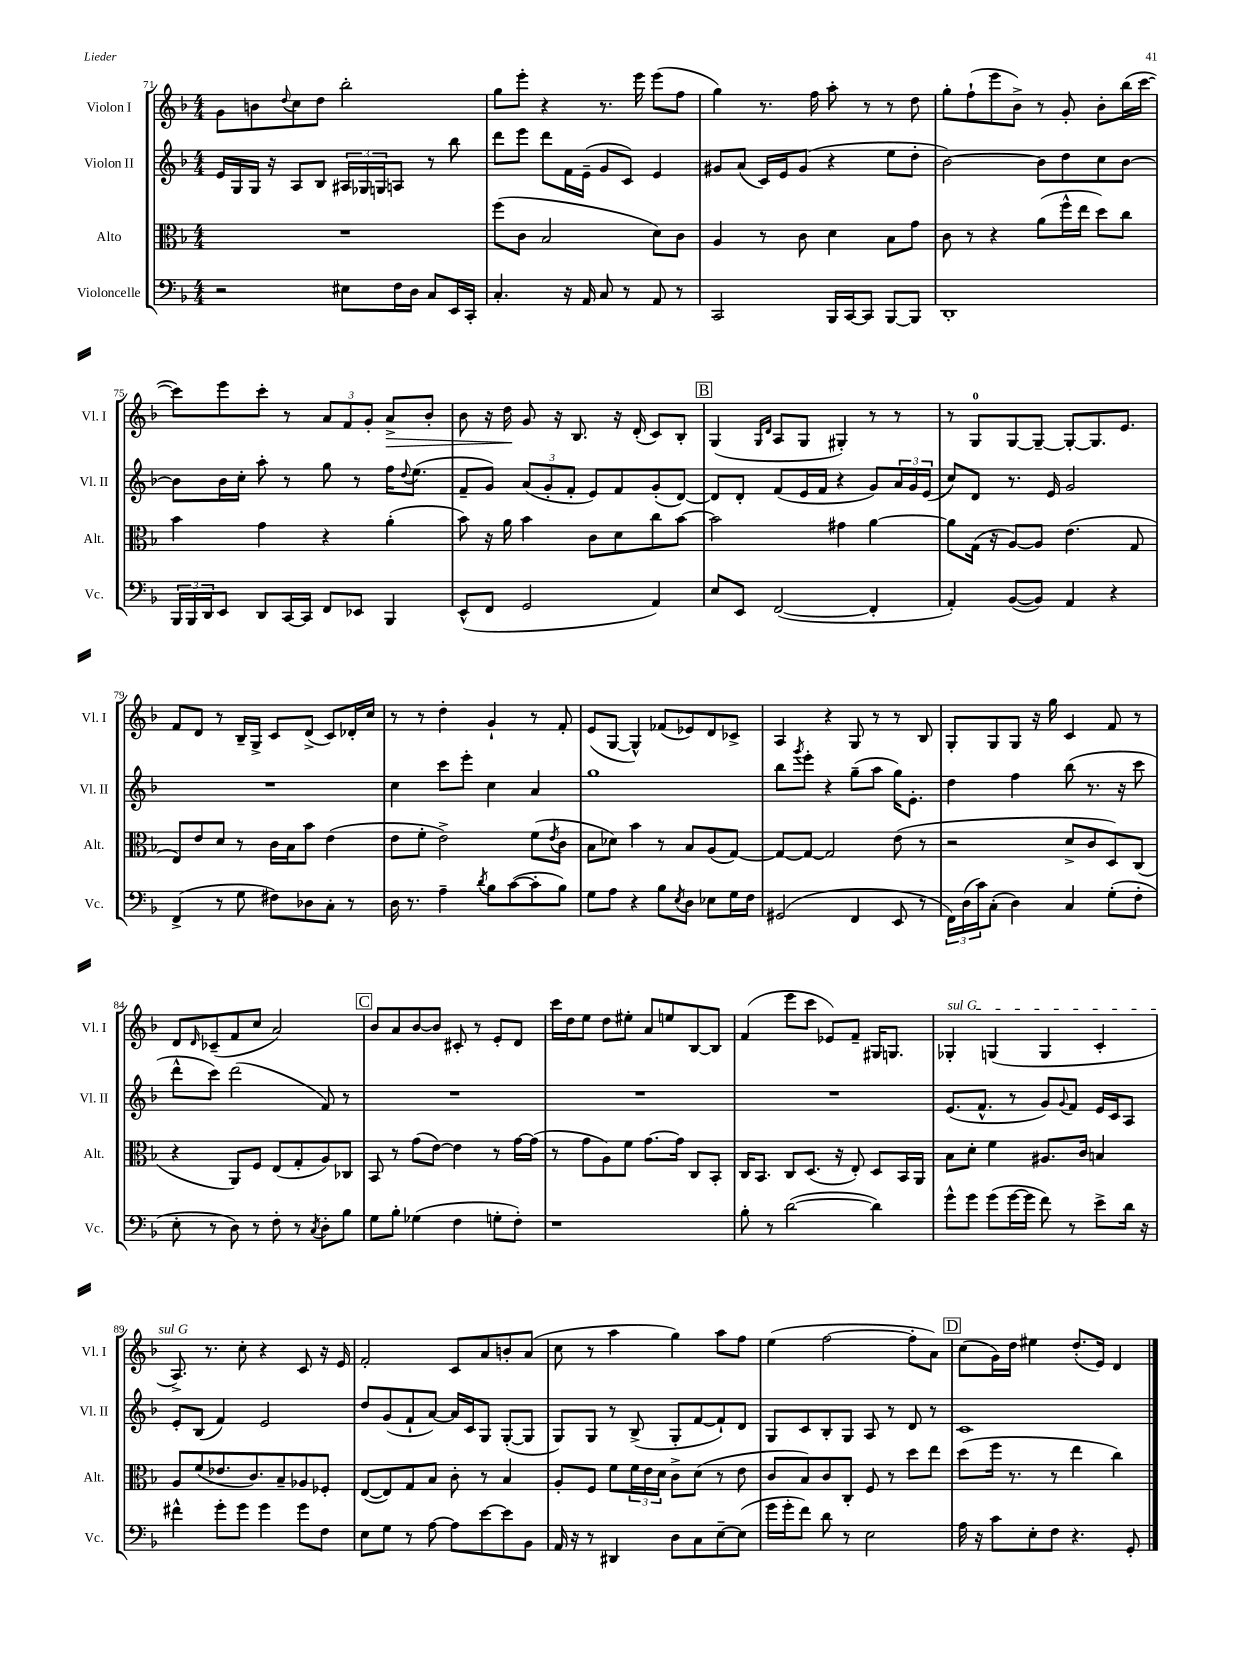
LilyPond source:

<<
\new StaffGroup <<
\new Staff = "s0" \with { instrumentName = "Violon I" shortInstrumentName = "Vl. I" } {
    \clef treble \key f \major \numericTimeSignature \time 4/4
    g'8 b'8 \appoggiatura { d''8 } c''8 d''8 bes''2-. |
    g''8 e'''8-. r4 r8. e'''16 e'''8( f''8 |
    g''4) r8. f''16 a''8-. r8 r8 d''8 |
    g''8-. f''8-!( e'''8 bes'8->) r8 g'8-. bes'8-. bes''16( c'''16~ |
    c'''8) e'''8 c'''8-. r8 \tuplet 3/2 { a'8 f'8 g'8-. } a'8->\> bes'8-. |
    bes'8 r16 d''16\! g'8 r16 bes8. r16 d'16-.( c'8) bes8-. |
    \mark \markup { \box "B" } g4( \grace { g16 d'16 } a8 g8 gis4-.) r8 r8 |
    r8 g8-0 g8~ g8~-- g8~-. g8. e'8. |
    f'8 d'8 r8 bes16-- g16-> c'8 d'8->( c'8) des'16-. c''16 |
    r8 r8 d''4-. g'4-! r8 f'8-. |
    e'8( g8~ g4-^) fes'8( ees'8) d'8 ces'8-> |
    a4 r4 g8 r8 r8 bes8 |
    g8-. g8 g8 r16 g''16 c'4 f'8 r8 |
    d'8 \grace { d'16 } ces'8--( f'8 c''8 a'2) |
    \mark \markup { \box "C" } bes'8 a'8 bes'8~ bes'8 cis'8-. r8 e'8-. d'8 |
    c'''16 d''16 e''8 d''8 eis''8-. a'8 e''8 bes8~ bes8 |
    f'4( e'''8 c'''8 ees'8) f'8-- gis16 g8. |
    \once \override TextSpanner.bound-details.left.text = \markup { \italic "sul G" } ges4-.\startTextSpan g4( g4 c'4-. |
    a8.->\stopTextSpan) r8. c''8-. r4 c'8 r16 e'16 |
    f'2-. c'8 a'8 b'8-. a'8( |
    c''8 r8 a''4 g''4) a''8 f''8 |
    e''4( f''2~ f''8-. a'8) |
    \mark \markup { \box "D" } c''8( g'16) d''16 eis''4 d''8.-.( e'16) d'4 \bar "|." |
}
\new Staff = "s1" \with { instrumentName = "Violon II" shortInstrumentName = "Vl. II" } {
    \clef treble \key f \major \numericTimeSignature \time 4/4
    e'16 g16 g16 r16 a8 bes8 \tuplet 3/2 { ais16 ges16 g16 } a8 r8 bes''8 |
    d'''8 e'''8 d'''8 f'16 e'16--( g'8 c'8) e'4 |
    gis'8 a'8( c'16) e'16 gis'8( r4 e''8 d''8-. |
    bes'2~) bes'8 d''8 c''8 bes'8~ |
    bes'8 bes'16 c''16-. a''8-. r8 g''8 r8 f''16 \appoggiatura { d''8 } e''8.( |
    f'8-- g'8) \tuplet 3/2 { a'8( g'8-. f'8-. } e'8) f'8 g'8-.( d'8~) |
    \mark \markup { \box "B" } d'8 d'8-. f'8( e'16 f'16 r4 g'8) \tuplet 3/2 { a'16 g'16 e'16( } |
    c''8) d'8 r8. e'16 g'2 |
    R1 |
    c''4 c'''8 e'''8-. c''4 a'4 |
    g''1 |
    bes''8 \acciaccatura { g'''8 } e'''8-. r4 g''8--( a''8 g''16) e'8.-. |
    d''4 f''4 bes''8( r8. r16 c'''8 |
    d'''8-^ c'''8) d'''2( f'8) r8 |
    \mark \markup { \box "C" } R1 |
    R1 |
    R1 |
    e'8.( f'8.-^ r8 g'8) \appoggiatura { g'8 } f'8 e'16 c'16 a8 |
    e'8-. bes8( f'4) e'2 |
    d''8 g'8( f'8-! a'8~) a'16 c'16 g8 g8~-.( g8 |
    g8) g8 r8 bes8->( g8-. f'8~ f'8-!) d'8 |
    g8 c'8 bes8-. g8 a8 r8 d'8 r8 |
    \mark \markup { \box "D" } c'1 \bar "|." |
}
\new Staff = "s2" \with { instrumentName = "Alto" shortInstrumentName = "Alt." } {
    \clef alto \key f \major \numericTimeSignature \time 4/4
    R1 |
    f''8( c'8 bes2 d'8) c'8 |
    a4 r8 c'8 d'4 bes8 g'8 |
    c'8 r8 r4 a'8( f''16-^ e''16 d''8) c''8 |
    bes'4 g'4 r4 a'4-.( |
    bes'8) r16 a'16 bes'4 c'8 d'8 c''8 bes'8~ |
    \mark \markup { \box "B" } bes'2 gis'4 a'4~ |
    a'8 g16( r16 a8~) a8 e'4.( g8 |
    e8) e'8 d'8 r8 c'16 bes16 bes'8 e'4( |
    e'8 f'8-. e'2->) f'8( \acciaccatura { e'8 } c'8 |
    bes8 des'8) bes'4 r8 bes8 a8( g8~) |
    g8~ g8~ g2 e'8( r8 |
    r2 d'8-> c'8 d8) c8( |
    r4 a,8) f8 e8( g8-. a8) ces8 |
    \mark \markup { \box "C" } bes,8 r8 g'8( e'8~) e'4 r8 g'16~ g'16( |
    r8 g'8 a8) f'8 g'8.~ g'16 c8 bes,8-. |
    c16 bes,8. c8 d8.( r16 e8-.) d8 bes,16 a,16 |
    bes8 d'8-. f'4 ais8. c'16 b4 |
    a8 f'8( ees'8. c'8.) bes8-- aes8 fes8-. |
    e8~( e8) g8 bes8 c'8-. r8 bes4 |
    a8-. f8 f'8 \tuplet 3/2 { f'16 e'16 d'16 } c'8-> d'8( r8 e'8 |
    c'8 bes8) c'8 c8-. f8 r8 d''8 e''8 |
    \mark \markup { \box "D" } d''8( f''16 r8. r8 e''4 c''4) \bar "|." |
}
\new Staff = "s3" \with { instrumentName = "Violoncelle" shortInstrumentName = "Vc." } {
    \clef bass \key f \major \numericTimeSignature \time 4/4
    r2 eis8 f16 d16 c8 e,16 c,16-. |
    c4.-. r16 a,16 c8 r8 a,8 r8 |
    c,2 bes,,16 c,16~ c,8 bes,,8~ bes,,8 |
    d,1-. |
    \tuplet 3/2 { bes,,16 bes,,16 d,16 } e,8 d,8 c,16~ c,16 f,8 ees,8 bes,,4 |
    e,8-^( f,8 g,2 a,4) |
    \mark \markup { \box "B" } e8 e,8 f,2~( f,4-. |
    a,4-.) bes,8~( bes,8) a,4 r4 |
    f,4->( r8 g8 fis8) des8 c8-. r8 |
    d16 r8. a4-- \acciaccatura { d'8 } bes8 c'8~( c'8-. bes8) |
    g8 a8 r4 bes8 \acciaccatura { e8 } d8 ees8 g16 f16 |
    gis,2( f,4 e,8 r8 |
    \tuplet 3/2 { f,16) d16( c'16) } c8-.( d4) c4 g8-.( f8-. |
    e8-. r8 d8) r8 f8-. r8 \acciaccatura { c8 } d8-. bes8 |
    \mark \markup { \box "C" } g8 bes8-. ges4( f4 g8-. f8-.) |
    r1 |
    bes8-. r8 d'2~( d'4) |
    g'8-^ g'8 g'8( g'16~ g'16 f'8) r8 e'8-> d'16 r16 |
    fis'4-^ g'8-. g'8 g'4 g'8 f8 |
    e8 g8 r8 a8~ a8 e'8~ e'8 bes,8 |
    a,16 r16 r8 dis,4 d8 c8 e8~-- e8( |
    g'16 g'16-. f'8) d'8 r8 e2 |
    \mark \markup { \box "D" } a16 r16 c'8 e8-. f8 r4. g,8-. \bar "|." |
}
>>
>>
\layout { \context { \Score currentBarNumber = #71 } }
